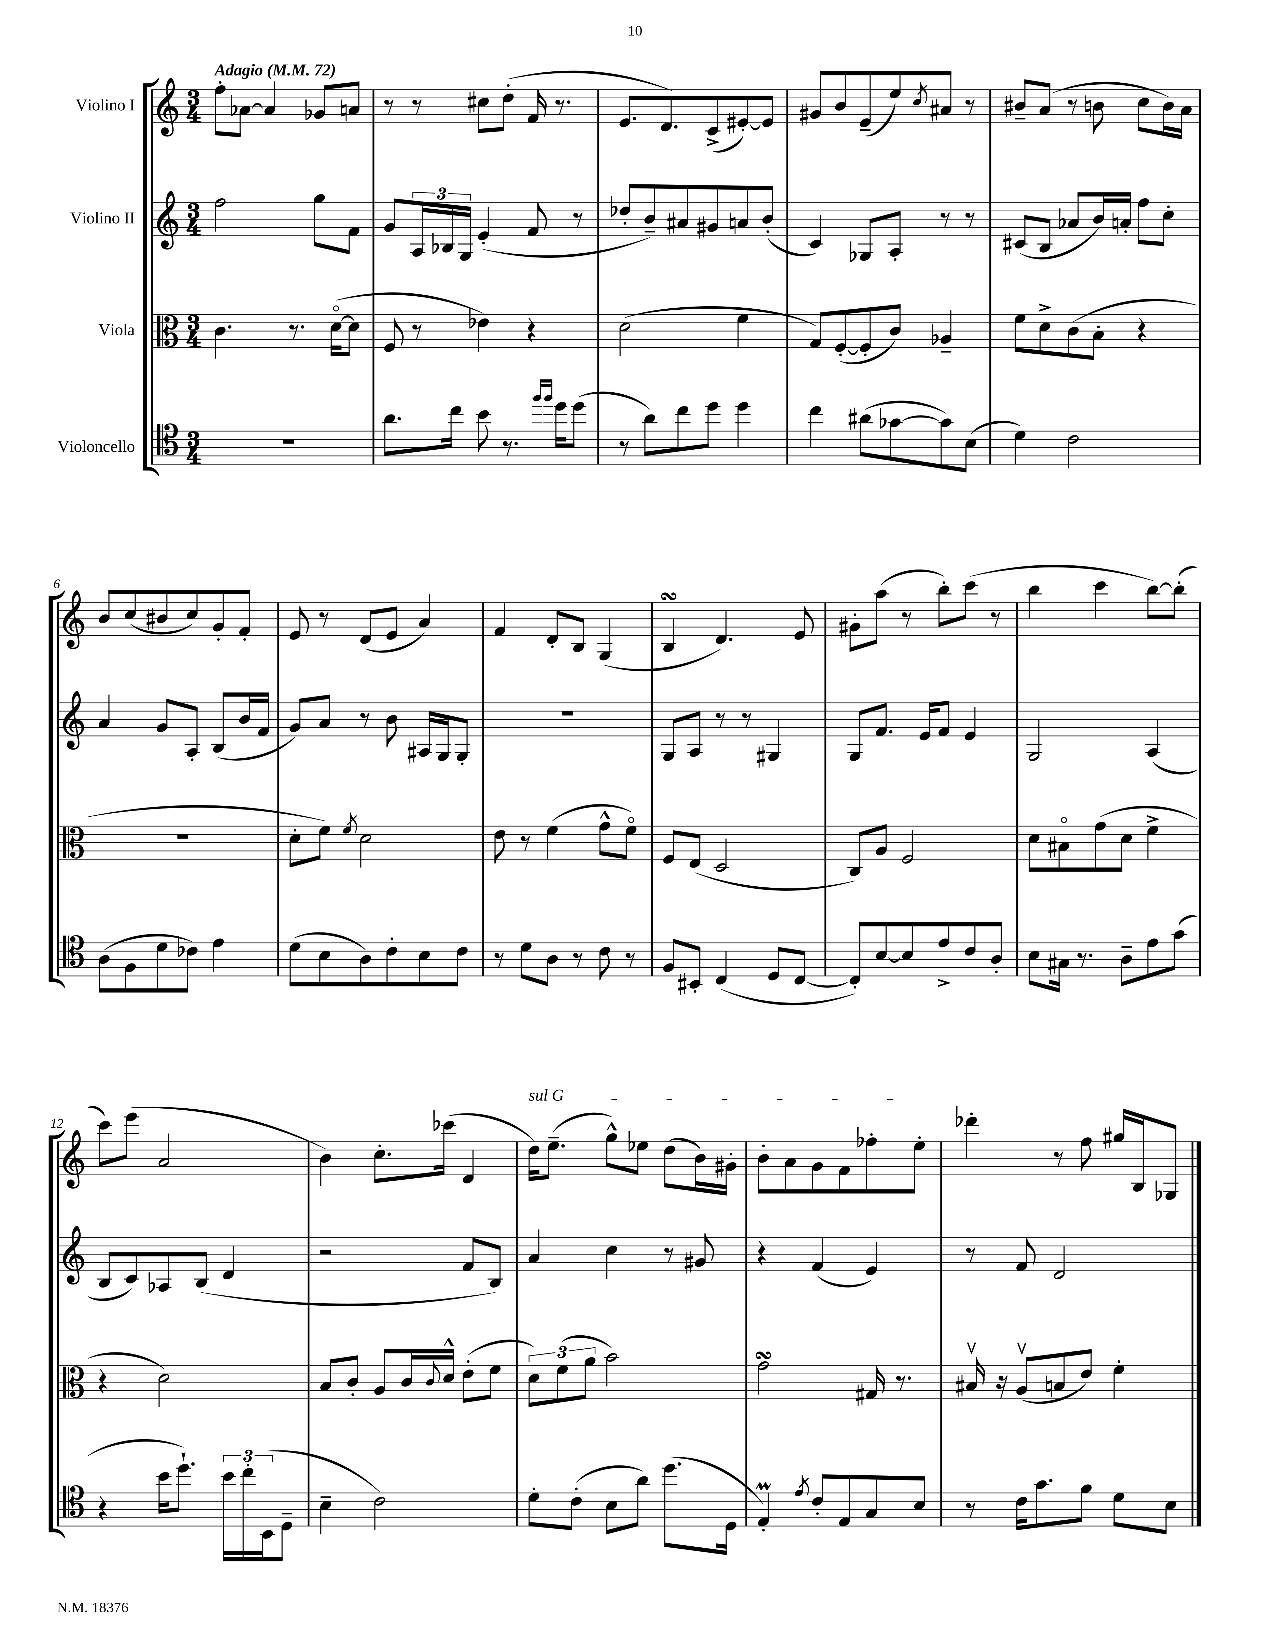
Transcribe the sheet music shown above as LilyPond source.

<<
\new StaffGroup <<
\new Staff = "s0" \with { instrumentName = "Violino I" } {
    \clef treble \key c \major \numericTimeSignature \time 3/4 \tempo "Adagio" 4 = 72
    f''8-. aes'8~ aes'4 ges'8 a'8 |
    r8 r8 cis''8 d''8-.( f'16 r8. |
    e'8. d'8.) c'8->( eis'8~-.) eis'8 |
    gis'8 b'8 e'8--( e''8) \acciaccatura { c''8 } ais'8 r8 |
    bis'8-- a'8( r8 b'8 c''8 b'16) a'16 |
    b'8 c''8( bis'8 c''8) g'8-. f'8-. |
    e'8 r8 d'8( e'8 a'4) |
    f'4 d'8-. b8 g4( |
    b4\turn d'4.) e'8 |
    gis'8-. a''8( r8 b''8-.) c'''8( r8 |
    b''4 c'''4 b''8~) b''8-.( |
    c'''8) e'''8( a'2 |
    b'4) c''8.-. ces'''16( d'4 |
    \once \override TextSpanner.bound-details.left.text = \markup { \italic "sul G" } d''16\startTextSpan) e''8.--( g''8-^) ees''8 d''8( b'16) gis'16-. |
    b'8-. a'8 g'8 f'8 fes''8-. e''8-.\stopTextSpan |
    des'''4-. r8 f''8 gis''16 b16 ges8 \bar "|." |
}
\new Staff = "s1" \with { instrumentName = "Violino II" } {
    \clef treble \key c \major \numericTimeSignature \time 3/4
    f''2 g''8 f'8 |
    g'8 \tuplet 3/2 { a16 bes16 g16 } e'4-.( f'8 r8 |
    des''8-. b'8--) ais'8 gis'8 a'8 b'8-.( |
    c'4) ges8 a8-. r8 r8 |
    cis'8( b8 aes'8 b'16) a'16-. f''8 c''8-. |
    a'4 g'8 a8-. b8( b'16 f'16 |
    g'8) a'8 r8 b'8 ais16 g16 g8-. |
    R2. |
    g8 a8 r8 r8 gis4 |
    g8 f'8. e'16 f'8 e'4 |
    g2 a4( |
    b8 c'8) aes8 b8( d'4 |
    r2 f'8 b8) |
    a'4 c''4 r8 gis'8 |
    r4 f'4( e'4) |
    r8 f'8 d'2 \bar "|." |
}
\new Staff = "s2" \with { instrumentName = "Viola" } {
    \clef alto \key c \major \numericTimeSignature \time 3/4
    c'4. r8. d'16~\flageolet( d'8 |
    f8 r8 ees'4) r4 |
    d'2( f'4 |
    g8) f8~-.( f8-. c'8) aes4-- |
    f'8 d'8-> c'8( b8-. r4 |
    R2. |
    d'8-. f'8) \acciaccatura { f'8 } d'2 |
    e'8 r8 f'4( g'8-^ f'8\flageolet) |
    f8 e8( d2 |
    c8) a8 f2 |
    d'8 bis8\flageolet g'8( d'8 f'4-> |
    r4 d'2) |
    b8 c'8-. a8 c'16 \appoggiatura { c'8 } d'16-^ e'8-.( f'8 |
    \tuplet 3/2 { d'8) f'8( a'8 } b'2) |
    g'2\turn gis16 r8. |
    bis16\upbow r16 a8\upbow( b8 e'8) f'4-. \bar "|." |
}
\new Staff = "s3" \with { instrumentName = "Violoncello" } {
    \clef tenor \key c \major \numericTimeSignature \time 3/4
    R2. |
    a'8. c''16 b'8 r8. \grace { f''16 f''16 } d''16 d''8( |
    r8 a'8) c''8 d''8 d''4 |
    c''4 ais'8( ges'8~ ges'8) b8( |
    d'4) c'2 |
    a8( f8 d'8 ces'8) e'4 |
    d'8( b8 a8) c'8-. b8 c'8 |
    r8 d'8 a8 r8 c'8 r8 |
    f8 bis,8-. c4( d8 c8~ |
    c8-.) b8~ b8 e'8-> c'8 a8-. |
    b8 gis16 r8. a8-- e'8 g'8( |
    r4 b'16 d''8.-!) \tuplet 3/2 { b'16 c''16-. b,16( } d8-- |
    b4-- c'2) |
    d'8-. c'8-.( b8 a'8) d''8.( d16 |
    e4-.\prall) \acciaccatura { e'8 } c'8-. e8 g8 b8 |
    r8 c'16 g'8. f'8 d'8 b8 \bar "|." |
}
>>
>>
